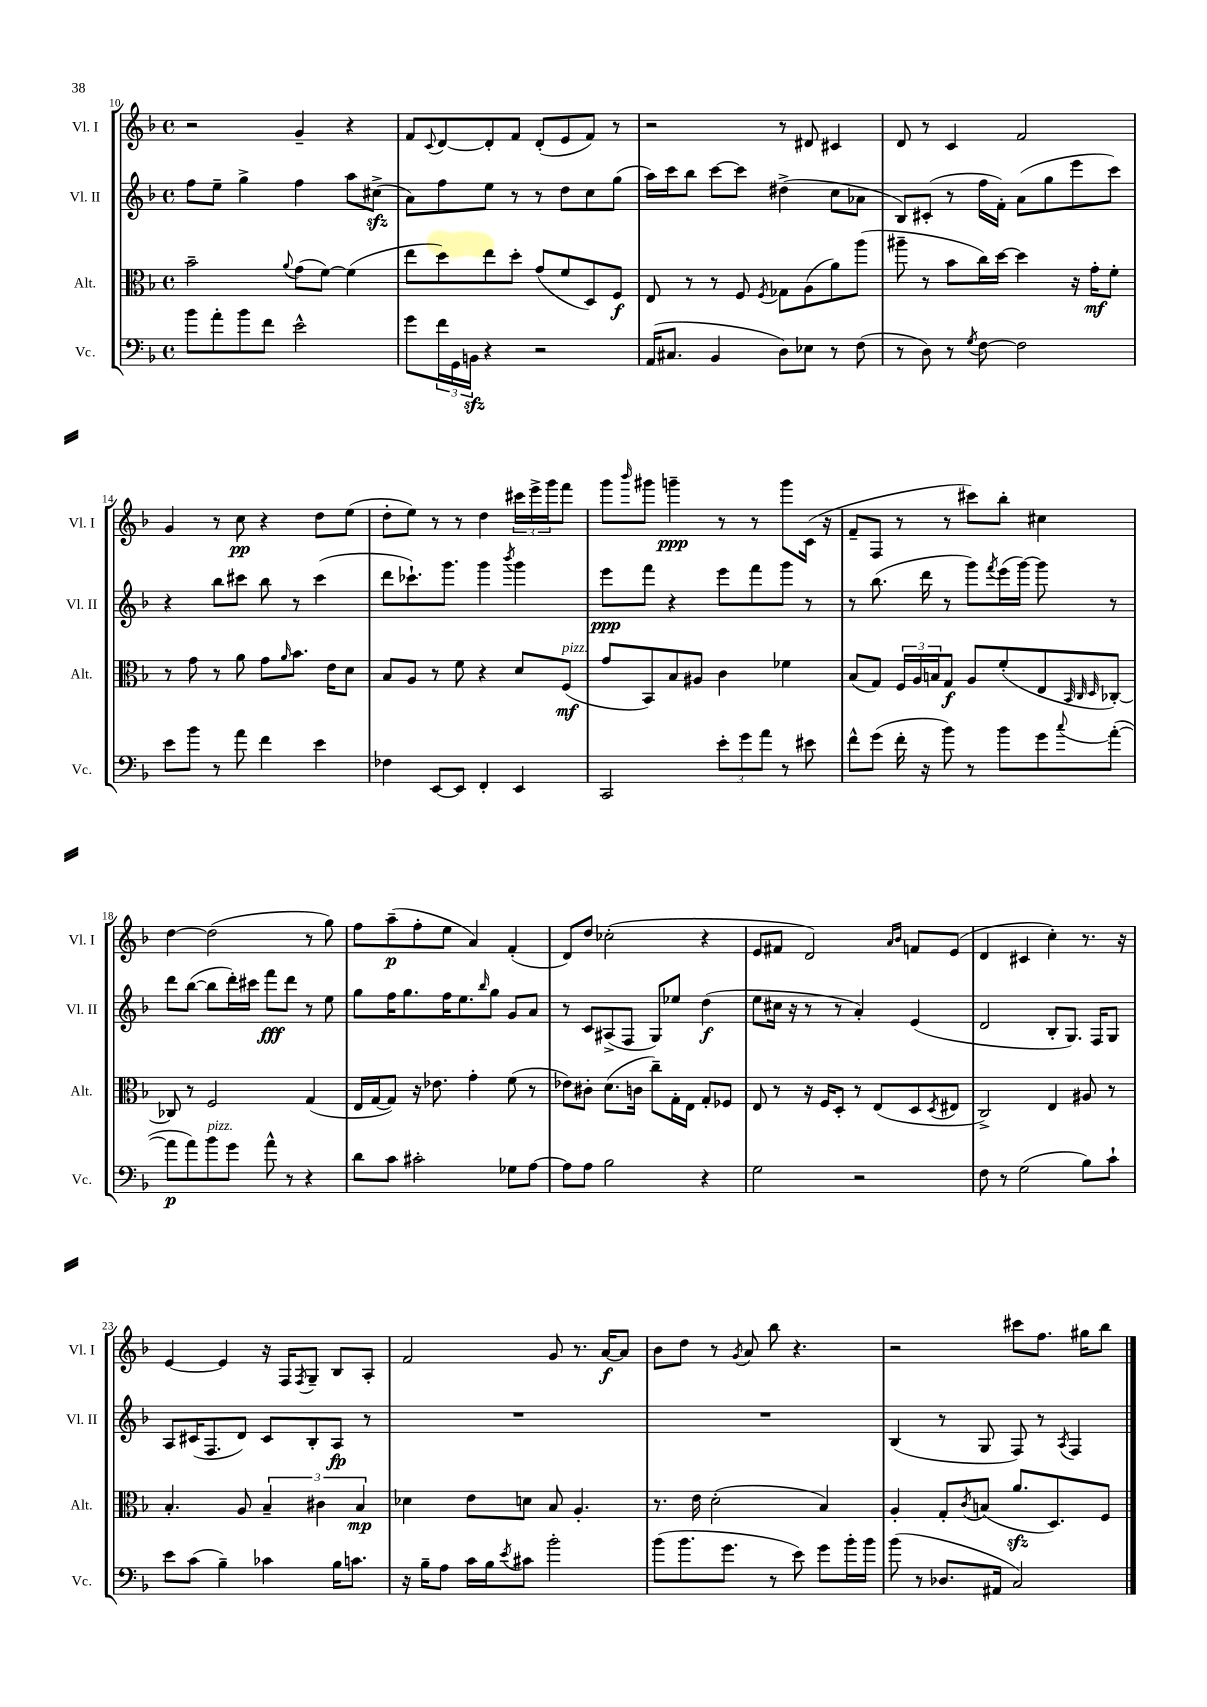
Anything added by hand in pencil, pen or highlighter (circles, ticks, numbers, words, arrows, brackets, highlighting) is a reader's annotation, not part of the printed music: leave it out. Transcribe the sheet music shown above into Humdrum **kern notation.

**kern	**kern	**kern	**kern
*staff4	*staff3	*staff2	*staff1
*clefF4	*clefC3	*clefG2	*clefG2
*k[b-]	*k[b-]	*k[b-]	*k[b-]
*M4/4	*M4/4	*M4/4	*M4/4
*met(c)	*met(c)	*met(c)	*met(c)
8b-\L	2b-~\	8ff\L	2r
8a'\	.	8ee~\J	.
8b-\	.	4gg^\	.
8f\J	.	.	.
.	8qqa/	.	.
2e^^\	(8g\L	4ff\	4g~/
.	[8f\J)	.	.
.	(4f\]	8aa\L	4r
.	.	(8cc#^\J	.
=	=	=	=
8g\L	8ee\L	8a\L)	8f/L
.	.	.	8qqc/
24f\L	8dd\)	8ff\	[8d/
24GG\	.	.	.
24BB\JJ	.	.	.
4r	8ee\	8ee\J	8d'/]
.	8dd'\J	8r	8f/J
2r	(8g/L	8r	(8d'/L
.	8f/	8dd\L	8e/
.	8D/)	8cc\	8f/J)
.	8F/J	(8gg\J	8r
=	=	=	=
(16AA/LK	8E/	16aa\LL)	2r
8.C#/J	.	16ccc\J	.
.	8r	8bb-\J	.
4BB-/	8r	[8ccc\L	.
.	8F/	8ccc\]J	.
.	8qF/	.	.
8D\L)	8G-\L	(4dd#^\	8r
8E-\J	(8A\	.	8d#/
8r	8a\)	8cc\L	4c#/
(8F\	(8aa\J	8a-\J	.
=	=	=	=
8r	8aa#~\	8B-/L)	8d/
8D\)	8r	(8c#'/J	8r
8r	8b-\L	8r	4c/
8qG/	.	.	.
[8F\	16cc\L)	16ff\LL	.
.	[16dd\JJ	16f'\JJ)	.
2F\]	4dd\]	(8a\L	2f/
.	.	8gg\	.
.	16r	8eee\	.
.	16g'\LK	.	.
.	8f'\J	8ccc\J)	.
=	=	=	=
8e\L	8r	4r	4g/
8b-\J	8g\	.	.
8r	8r	8bb-\L	8r
8a\	8a\	8ccc#\J	8cc\
4f\	8g\L	8bb-\	4r
.	16qqa/	.	.
.	8.b-\J	8r	.
4e\	.	(4ccc#\	8dd\L
.	16e\LK	.	.
.	8d\J	.	(8ee\J
=	=	=	=
4F-\	8B-/L	8ddd\L	8dd'\L
.	8A/J	8.ccc-`\)	8ee\J)
[8EE/L	8r	.	8r
.	.	8.ggg\J	.
8EE/]J	8f\	.	8r
4FF'/	4r	4ggg\	4dd\
.	.	8qbbb-/	.
4EE/	8d/L	4ggg\	24ccc#\LL
.	.	.	24eee^\
.	.	.	24ggg\J
.	(8F/J	.	8fff\J
=	=	=	=
2CC/	8g/L	8eee\L	8ggg\L
.	.	.	16qqbbb-/
.	8BB-/)	8fff\J	8ggg#\J
.	8B-/	4r	4ggg~\
.	8A#/J	.	.
12e'\L	4c\	8eee\L	8r
12g\	.	.	.
.	.	8fff\	8r
12a\J	.	.	.
8r	4f-\	8ggg\J	8ggg\L
8e#\	.	8r	(16c\Jk
.	.	.	16r
=	=	=	=
8f^^\L	(8B-/L	8r	8f~/L
(8g\J	8G/J)	(8.bb-\	8F/J
16f'\	24F/LL	.	8r
.	24A/	.	.
16r	.	16ddd\	.
.	24B/J	.	.
8b-\)	8G/J	8r	8r
8r	8A/L	8ggg\L)	8ccc#\L)
.	.	8qfff/	.
8b-\L	(8f'/	(16eee\L	8bb-'\J
.	.	[16ggg\JJ)	.
8g\	8E/	8ggg\]	4cc#\
.	32qqBB-/	.	.
.	32qqC/	.	.
8qqcc/	32qqD/	.	.
([8a'\J	[8C-'/J)	8r	.
=	=	=	=
8a\]L	8C-/]	8ddd\L	[4dd\
8a\)	8r	([8bb-\J	.
8b-\	2F/	8bb-\]L	(2dd\]
8g\J	.	16ddd'\L)	.
.	.	16ccc#\JJ	.
8a^^\	.	8fff\L	.
8r	.	8ddd\J	.
4r	(4G/	8r	8r
.	.	8ee\	8gg\)
=	=	=	=
8d\L	16E/LL	8gg\L	8ff\L
.	[16G/J	.	.
8c\J	8G/]J)	16ff\K	(8aa~\
.	.	8.gg\	.
2c#'\	16r	.	8ff'\
.	8.e-\	.	.
.	.	16ff\K	8ee\J
.	.	8.ee\	.
.	4g'\	.	4a/)
.	.	16qqbb-/	.
.	.	8gg\J	.
8G-\L	(8f\	8g/L	(4f'/
[8A\J	8r	8a/J	.
=	=	=	=
8A\]L	8e-\L)	8r	8d/L)
8A\J	8c#'\J	8c/L	8dd/J
2B-\	(8.d\L	(8A#^/	(2cc-'\
.	.	8F/J	.
.	16c\Jk	.	.
.	8cc~\L)	8G/L)	.
.	16G'\L	8ee-/J	.
.	16E\JJ	.	.
4r	8G'/L	(4dd\	4r
.	8F-/J	.	.
=	=	=	=
2G\	8E/	8ee\L	8e/L
.	8r	16cc#\Jk	8f#/J
.	.	16r	.
.	16r	8r	2d/)
.	16F/LK	.	.
.	8D'/J	8r	.
2r	8r	4a'/)	.
.	(8E/L	.	.
.	.	.	16qqa/LL
.	.	.	16qqb-/JJ
.	8D/	(4e/	8f/L
.	8qD/	.	.
.	8E#/J	.	(8e/J
=	=	=	=
8F\	2C^/)	2d/	4d/
8r	.	.	.
(2G\	.	.	4c#/
.	4E/	8B-'/L	4cc'\)
.	.	8.G/J)	.
8B-\L)	8A#/	.	8.r
.	.	16F/LK	.
8c`\J	8r	8G/J	.
.	.	.	16r
=	=	=	=
8e\L	4.B-'/	8A/L	[4e/
(8c\J	.	(16c#/K	.
.	.	8.F/	.
4B-~\)	.	.	4e/]
.	8A/	8d/J)	.
4c-\	6B-~/	8c#/L	16r
.	.	.	16F/LK
.	.	.	8qF/
.	.	8B-'/	8G~/J
.	6c#\	.	.
16B-\LK	.	8A/J	8B-/L
8.c\J	.	.	.
.	6B-/	.	.
.	.	8r	8A'/J
=	=	=	=
16r	4d-\	1r	2f/
16B-~\LK	.	.	.
8A\J	.	.	.
16c\LL	8e\L	.	.
16B-\J	.	.	.
8qe/	.	.	.
8c#\J	8d\J	.	.
2b-'\	8B-/	.	8g/
.	4.A'/	.	8.r
.	.	.	[16a/LK
.	.	.	8a/]J
=	=	=	=
(8b-\L	8.r	1r	8b-\L
8.b-\	.	.	8dd\J
.	16e\	.	.
.	(2d'\	.	8r
8.g\J	.	.	.
.	.	.	8qg/
.	.	.	8a/
8r	.	.	8bb-\
8e\)	.	.	4.r
8g\L	4B-/)	.	.
16b-'\L	.	.	.
16b-\JJ	.	.	.
=	=	=	=
(8b-\	4A'/	(4B-/	2r
8r	.	.	.
8.D-/L	8G'/L	8r	.
.	8qc/	.	.
.	(8B/J	8G/	.
16AA#/Jk	.	.	.
2C/)	8.a/L	8F/)	8ccc#\L
.	.	8r	8.ff\J
.	8.D/)	.	.
.	.	8qA/	.
.	.	4F/	.
.	.	.	16gg#\LK
.	8F/J	.	8bb-\J
==	==	==	==
*-	*-	*-	*-
